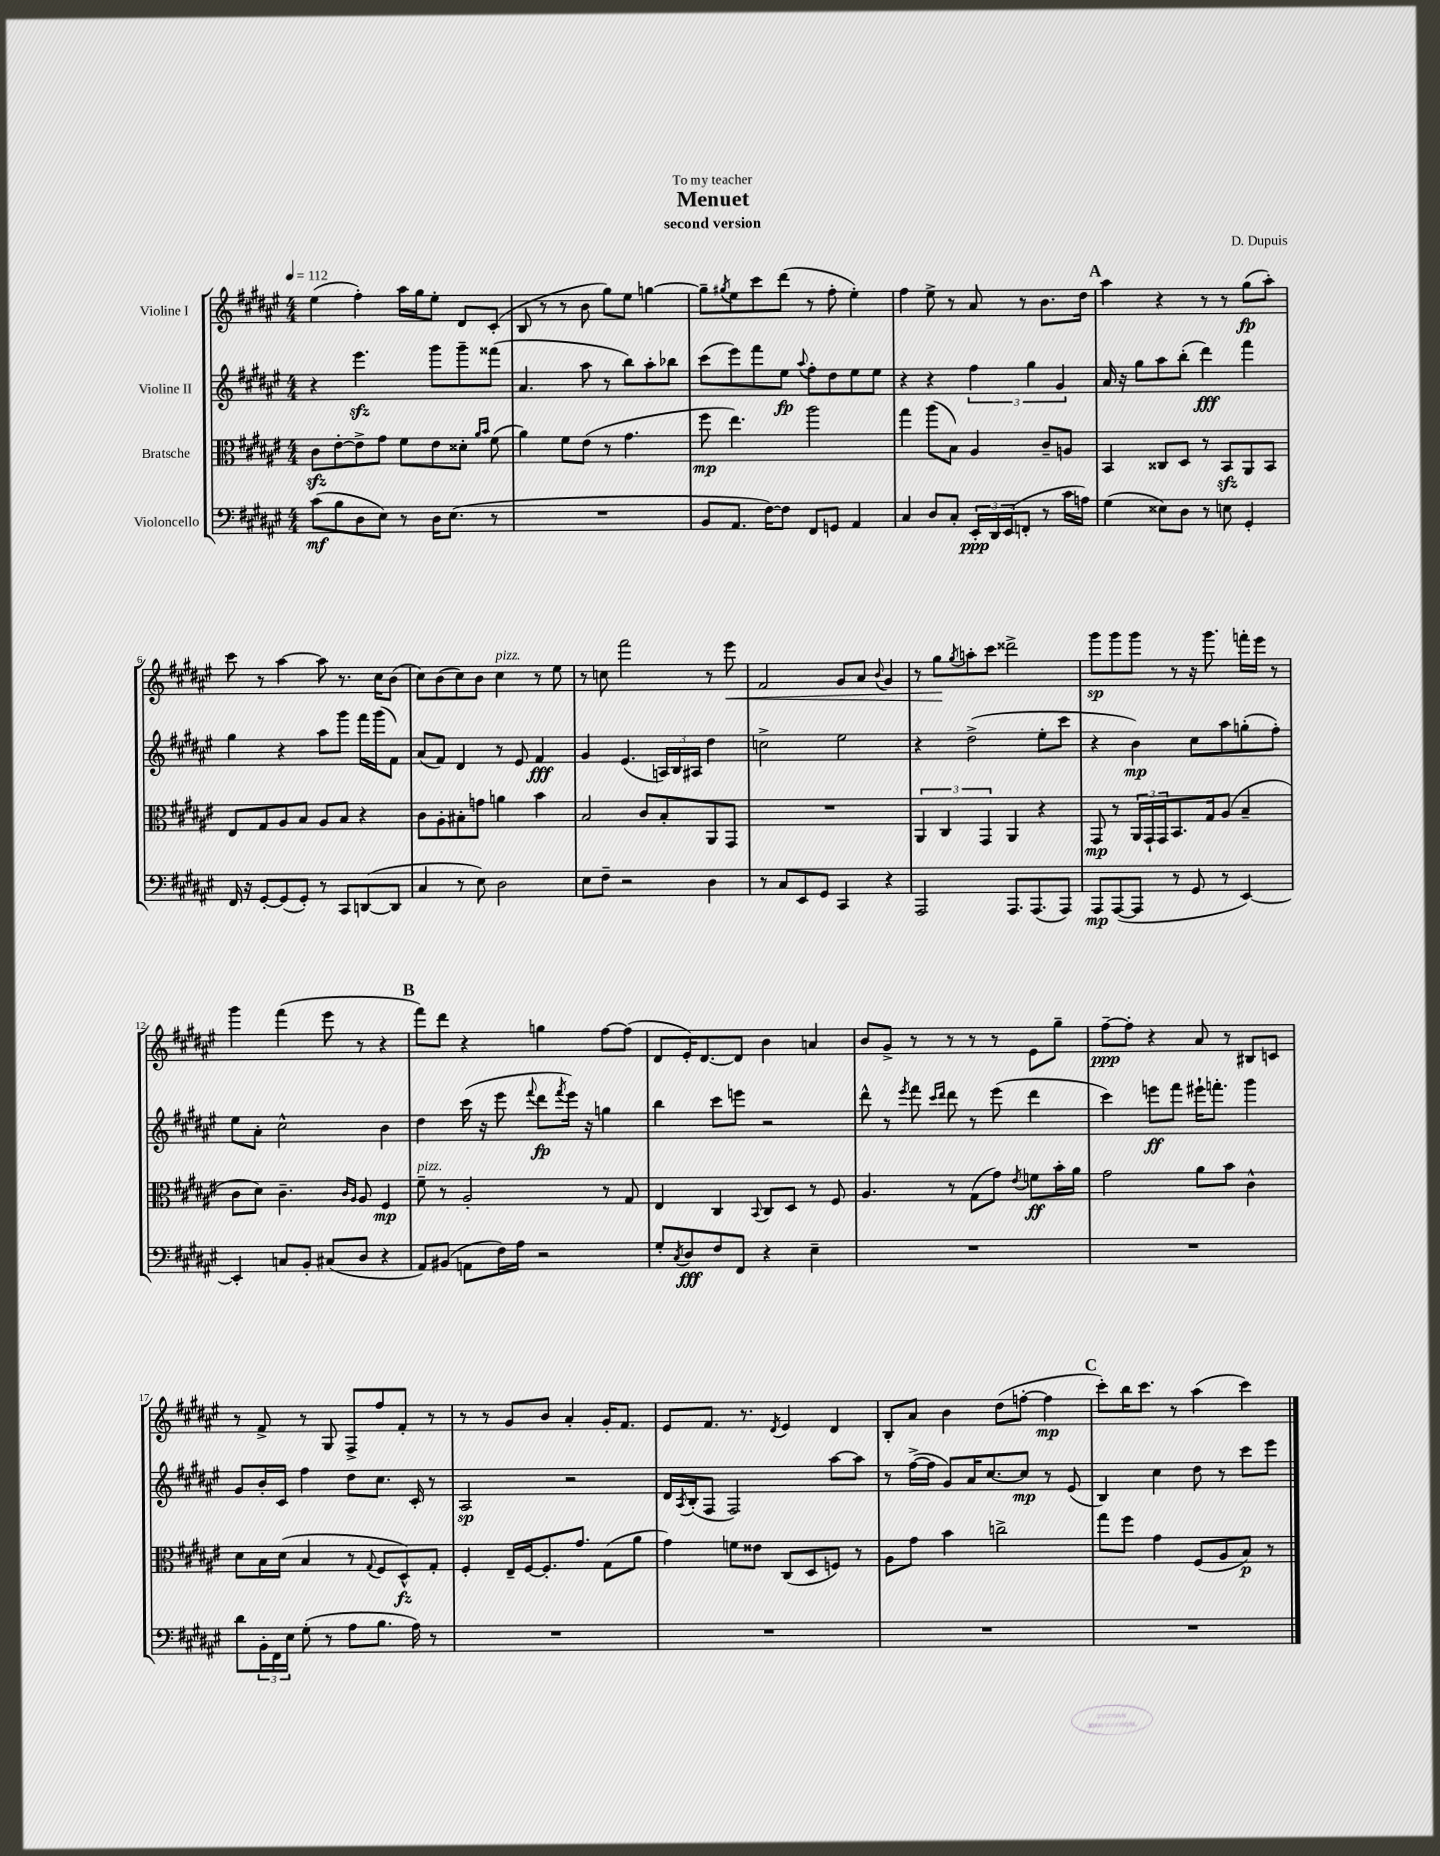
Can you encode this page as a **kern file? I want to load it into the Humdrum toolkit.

**kern	**dynam	**kern	**dynam	**kern	**dynam	**kern	**dynam
*part4	*part4	*part3	*part3	*part2	*part2	*part1	*part1
*staff4	*staff4	*staff3	*staff3	*staff2	*staff2	*staff1	*staff1
*I"Violoncello	*	*I"Bratsche	*	*I"Violine II	*	*I"Violine I	*
*clefF4	*	*clefC3	*	*clefG2	*	*clefG2	*
*k[f#c#g#d#a#e#]	*	*k[f#c#g#d#a#e#]	*	*k[f#c#g#d#a#e#]	*	*k[f#c#g#d#a#e#]	*
*M4/4	*	*M4/4	*	*M4/4	*	*M4/4	*
*MM112	*	*MM112	*	*MM112	*	*MM112	*
=1	=1	=1	=1	=1	=1	=1	=1
(8c#\L	mf	8c#zz\L	.	4r	.	(4ee#\	.
8B\	.	[8e#'\	.	.	.	.	.
8D#\	.	8e#^\]	.	4.eee#zz\	.	4ff#'\)	.
8E#\J)	.	8g#\J	.	.	.	.	.
8r	.	8f#\L	.	.	.	16aa#\LL	.
.	.	.	.	.	.	16gg#\J	.
16D#\KL	.	8e#\	.	8ggg#\L	.	8ee#'\J	.
(8.E#\J	.	.	.	.	.	.	.
.	.	8d##X'\J	.	8ggg#~\	.	8d#/L	.
.	.	16qqa#/LL	.	.	.	.	.
.	.	16qqb/JJ	.	.	.	.	.
8r	.	(8f#\	.	(8fff##X\J	.	(8c#'/J	.
=2	=2	=2	=2	=2	=2	=2	=2
1r	.	4a#\)	.	4.a#/	.	8B/	.
.	.	.	.	.	.	8r	.
.	.	8f#\L	.	.	.	8r	.
.	.	(8e#\J	.	8aa#\	.	8b\	.
.	.	8r	.	8r	.	8gg#\L)	.
.	.	4.g#\	.	8bb\L)	.	8ee#\J	.
.	.	.	.	8aa#'\	.	[4ggn\	.
.	.	.	.	8bb-X\J	.	.	.
=3	=3	=3	=3	=3	=3	=3	=3
8BB/L	.	8ff#\	mp	(8ccc#\L	.	8gg~\L]	.
.	.	.	.	.	.	8qgg#X/	.
8.AA#/J	.	4.ee#\)	.	8eee#\)	.	8ee#\	.
.	.	.	.	8fff#\	.	8ccc#\	.
[16F#\KL)	.	.	.	.	.	.	.
8F#\J]	.	.	.	8ee#\J	fp	(8ddd#\J	.
.	.	.	.	8qqaa#/	.	.	.
8FF#/L	.	2aa#\	.	8ff#'\L	.	8r	.
8GGn/J	.	.	.	8dd#\	.	8ff#'\	.
4AA#/	.	.	.	8ee#\	.	4ee#'\)	.
.	.	.	.	8ee#\J	.	.	.
=4	=4	=4	=4	=4	=4	=4	=4
4C#/	.	4gg#\	.	4r	.	4ff#\	.
8D#/L	.	(8aa#\L	.	4r	.	8ee#^\	.
8C#'/J	.	8B\J)	.	.	.	8r	.
24EE#'/LL	ppp	4A#/	.	6ff#\	.	8a#/	.
24DD#/	.	.	.	.	.	.	.
(24EE#/J	.	.	.	.	.	.	.
8FFn'/J	.	.	.	.	.	8r	.
.	.	.	.	6gg#\	.	.	.
8r	.	8c#~/L	.	.	.	8.b\L	.
.	.	.	.	6g#/	.	.	.
16c#\LL	.	8An/J	.	.	.	.	.
16An\JJ)	.	.	.	.	.	16dd#\Jk	.
!!LO:REH:place=s1:t=A
=5	=5	=5	=5	=5	=5	=5	=5
(4G#\	.	4BB/	.	16a#/	.	4aa#\	.
.	.	.	.	16r	.	.	.
.	.	.	.	8gg#\L	.	.	.
8E##X\L)	.	8C##X/L	.	8aa#\	.	4r	.
8D#\J	.	8D#/J	.	(8bb'\J	.	.	.
8r	.	8r	.	4ddd#\)	fff	8r	.
8En\	.	8BBzz/L	.	.	.	8r	.
4GG#'/	.	8AA#/	.	4fff#\	.	(8gg#\L	fp
.	.	8BB/J	.	.	.	8aa#'\J)	.
!!LO:LB:g=z
=6	=6	=6	=6	=6	=6	=6	=6
16FF#/	.	8E#/L	.	4gg#\	.	8ccc#\	.
16r	.	.	.	.	.	.	.
[8GG#'/L	.	8G#/	.	.	.	8r	.
(8GG#/]	.	8A#/	.	4r	.	[4aa#\	.
8GG#'/J)	.	8B/J	.	.	.	.	.
8r	.	8A#/L	.	8aa#\L	.	8aa#\]	.
8CC#/L	.	8B/J	.	8ggg#\J	.	8.r	.
([8DDn/	.	4r	.	16fff#\LL	.	.	.
.	.	.	.	(16ggg#\J	.	16cc#\KL	.
8DD/J]	.	.	.	8f#\J)	.	(8b\J	.
=7	=7	=7	=7	=7	=7	=7	=7
4C#/	.	8c#\L	.	(8a#/L	.	8cc#\L)	.
.	.	8A#'\	.	8f#/J)	.	(8b\	.
8r	.	8B#X'\	.	4d#/	.	8cc#\)	.
8E#\)	.	8gn\J	.	.	.	8b\J	.
!	!	!	!	!	!	!LO:TX:a:i:t=pizz.	!
2D#\	.	4an\	.	8r	.	4cc#\	.
.	.	.	.	8e#/	.	.	.
.	.	4b\	.	4f#/	fff	8r	.
.	.	.	.	.	.	8ee#\	.
=8	=8	=8	=8	=8	=8	=8	=8
8E#\L	.	2B/	.	4g#/	.	8r	.
8F#~\J	.	.	.	.	.	8ccn\	.
2r	.	.	.	(4.e#/	.	2fff#\	.
.	.	8c#/L	.	.	.	.	.
.	.	8B'/	.	24An/LL)	.	.	.
.	.	.	.	24B/	.	.	.
.	.	.	.	24A#X/JJ	.	.	.
4D#\	.	8AA#/	.	4dd#\	.	8r	.
!	!	!	!	!	!	!	!LO:HP:b
.	.	8GG#/J	.	.	.	8eee#\	<
=9	=9	=9	=9	=9	=9	=9	=9
8r	.	1r	.	2ccn^\	.	2f#/	.
8C#/L	.	.	.	.	.	.	.
8EE#/	.	.	.	.	.	.	.
8GG#/J	.	.	.	.	.	.	.
4CC#/	.	.	.	2ee#\	.	8g#/L	.
.	.	.	.	.	.	8a#/J	.
.	.	.	.	.	.	8qqb/	.
4r	.	.	.	.	.	4g#/	.
=10	=10	=10	=10	=10	=10	=10	=10
2AAA#/	.	6AA#/	.	4r	.	8r	.
.	.	.	.	.	.	8gg#\L	.
.	.	6C#/	.	.	.	.	.
.	.	.	.	.	.	8qgg#/	.
.	.	.	.	(2dd#^\	.	8aan'\	[
.	.	6GG#/	.	.	.	.	.
.	.	.	.	.	.	8ccc#\J	.
8.AAA#/L	.	4AA#/	.	.	.	2ddd##X^\	.
(8.AAA#/	.	.	.	.	.	.	.
.	.	4r	.	8ee#'\L	.	.	.
8AAA#/J)	.	.	.	8ccc#\J	.	.	.
=11	=11	=11	=11	=11	=11	=11	=11
8AAA#/L	mp	8GG#/	mp	4r	.	8ggg#\L	sp
([8AAA#/	.	8r	.	.	.	8ggg#\	.
8AAA#/J]	.	24AA#/LL	.	4b\)	mp	8ggg#\J	.
.	.	24GG#`/	.	.	.	.	.
.	.	24GG#/J	.	.	.	.	.
8r	.	8.BB/	.	.	.	8r	.
8GG#/	.	.	.	8cc#\L	.	16r	.
.	.	16G#/k	.	.	.	8.ggg#\	.
8r	.	(8A#/J	.	8aa#\	.	.	.
[4EE#/)	.	4B~/	.	(8ggn'\	.	16fffn'\LL	.
.	.	.	.	.	.	16eee#\JJ	.
.	.	.	.	8ff#'\J)	.	8r	.
!!LO:LB:g=z
=12	=12	=12	=12	=12	=12	=12	=12
4EE#'/]	.	8c#\L	.	8ee#\L	.	4ggg#\	.
.	.	8d#\J)	.	8a#'\J	.	.	.
8Cn/L	.	4.c#~\	.	2cc#^^\	.	(4fff#\	.
8BB'/J	.	.	.	.	.	.	.
(8C#X/L	.	.	.	.	.	8eee#\	.
.	.	16qqc#/LL	.	.	.	.	.
.	.	16qqA#/JJ	.	.	.	.	.
8D#/J	.	8A#/	.	.	.	8r	.
4r	.	4F#/	mp	4b\	.	4r	.
!!LO:REH:place=s1:t=B
=13	=13	=13	=13	=13	=13	=13	=13
!	!	!LO:TX:a:i:t=pizz.	!	!	!	!	!
8AA#/L)	.	8f#~\	.	4dd#\	.	8fff#\L)	.
(8BB#X/J	.	8r	.	.	.	8ddd#\J	.
8AAn\L	.	2A#'/	.	(16ccc#\	.	4r	.
.	.	.	.	16r	.	.	.
16F#\L)	.	.	.	8eee#\	.	.	.
16A#\JJ	.	.	.	.	.	.	.
.	.	.	.	8qqfff#/	.	.	.
2r	.	.	.	8ddd#\L	fp	4ggn\	.
.	.	.	.	8qfff#/	.	.	.
.	.	.	.	16eee#\Jk)	.	.	.
.	.	.	.	16r	.	.	.
.	.	8r	.	4ggn\	.	[8ff#\L	.
.	.	8G#/	.	.	.	(8ff#\J]	.
=14	=14	=14	=14	=14	=14	=14	=14
8G#'/L	.	4E#/	.	4bb\	.	8d#/L	.
8qC#/	.	.	.	.	.	.	.
8D#/	fff	.	.	.	.	16e#'/K)	.
.	.	.	.	.	.	[8.d#/	.
8F#/	.	4C#/	.	8ccc#\L	.	.	.
8FF#/J	.	.	.	8eeen\J	.	8d#/J]	.
.	.	8qqBB/	.	.	.	.	.
4r	.	8C#/L	.	2r	.	4b\	.
.	.	8D#/J	.	.	.	.	.
4E#~\	.	8r	.	.	.	4an/	.
.	.	8F#/	.	.	.	.	.
=15	=15	=15	=15	=15	=15	=15	=15
1r	.	4.A#/	.	8ddd#^^\	.	8b/L	.
.	.	.	.	8r	.	8g#^/J	.
.	.	.	.	8qeee#/	.	.	.
.	.	.	.	8fff#\	.	8r	.
.	.	.	.	16qqccc#/LL	.	.	.
.	.	.	.	16qqddd#/JJ	.	.	.
.	.	8r	.	8ddd#\	.	8r	.
.	.	(8G#\L	.	8r	.	8r	.
.	.	8g#\J)	.	(8eee#\	.	8r	.
.	.	8qe#/	.	.	.	.	.
.	.	8fn\L	ff	4ddd#\	.	8e#\L	.
.	.	16b'\L	.	.	.	8gg#~\J	.
.	.	16a#\JJ	.	.	.	.	.
=16	=16	=16	=16	=16	=16	=16	=16
1r	.	2g#\	.	4ccc#\)	.	[8ff#~\L	ppp
.	.	.	.	.	.	8ff#'\J]	.
.	.	.	.	8eeen\L	ff	4r	.
.	.	.	.	8fff#\J	.	.	.
.	.	8a#\L	.	16eee#X`\KL	.	8a#/	.
.	.	.	.	8.fffn'\J	.	.	.
.	.	8b\J	.	.	.	8r	.
.	.	4c#^^\	.	4ggg#\	.	8B#X/L	.
.	.	.	.	.	.	8cn/J	.
!!LO:LB:g=z
=17	=17	=17	=17	=17	=17	=17	=17
8d#\L	.	8d#\L	.	8g#/L	.	8r	.
24BB'\L	.	16B\L	.	16b'/L	.	8f#^/	.
24FF#\	.	.	.	.	.	.	.
.	.	(16d#\JJ	.	16c#/JJ	.	.	.
24E#\JJ	.	.	.	.	.	.	.
(8G#'\	.	4B/	.	4ff#\	.	8r	.
8r	.	.	.	.	.	8G#/	.
8A#\L	.	8r	.	8dd#\L	.	8F#^/L	.
.	.	8qqG#/	.	.	.	.	.
8.B\J	.	8F#/L	.	8.cc#\J	.	8ff#/	.
.	.	8D#^^/)	fz	.	.	8f#'/J	.
16A#\)	.	.	.	16c#'/	.	.	.
8r	.	8G#'/J	.	8r	.	8r	.
=18	=18	=18	=18	=18	=18	=18	=18
1r	.	4F#'/	.	2A#/	sp	8r	.
.	.	.	.	.	.	8r	.
.	.	16E#~/LL	.	.	.	8g#/L	.
.	.	[16F#/J	.	.	.	.	.
.	.	8.F#'/]	.	.	.	8b/J	.
.	.	.	.	2r	.	4a#'/	.
.	.	8.g#/J	.	.	.	.	.
.	.	(8G#\L	.	.	.	16g#'/KL	.
.	.	.	.	.	.	8.f#/J	.
.	.	8a#\J	.	.	.	.	.
=19	=19	=19	=19	=19	=19	=19	=19
1r	.	4g#\)	.	16d#/LL	.	8e#/L	.
.	.	.	.	8qA#/	.	.	.
.	.	.	.	(16B'/J	.	.	.
.	.	.	.	8F#/J	.	8.f#/J	.
.	.	8fn\L	.	2F#/)	.	.	.
.	.	.	.	.	.	8.r	.
.	.	8e##X\J	.	.	.	.	.
.	.	.	.	.	.	8qd#/	.
.	.	(8C#/L	.	.	.	4e#/	.
.	.	8D#/	.	.	.	.	.
.	.	8Fn/J)	.	[8aa#\L	.	4d#/	.
.	.	8r	.	8aa#\J]	.	.	.
=20	=20	=20	=20	=20	=20	=20	=20
1r	.	8A#\L	.	8r	.	8B'/L	.
.	.	8g#\J	.	([16ff#^\LL	.	8a#/J	.
.	.	.	.	16ff#\JJ]	.	.	.
.	.	4b\	.	8g#/L)	.	4b\	.
.	.	.	.	16a#/K	.	.	.
.	.	.	.	[8.cc#/	.	.	.
.	.	2ccn^\	.	.	.	(8dd#\L	.
.	.	.	.	8cc#/J]	mp	[8ffn'\J	.
.	.	.	.	8r	.	4ff\]	mp
.	.	.	.	(8e#/	.	.	.
!!LO:REH:place=s1:t=C
=21	=21	=21	=21	=21	=21	=21	=21
1r	.	8gg#\L	.	4B/)	.	8ccc#'\L)	.
.	.	8ff#\J	.	.	.	16bb\K	.
.	.	.	.	.	.	8.ccc#\J	.
.	.	4g#\	.	4cc#\	.	.	.
.	.	.	.	.	.	8r	.
.	.	(8F#/L	.	8dd#\	.	(4aa#\	.
.	.	8A#/	.	8r	.	.	.
.	.	8B/J)	p	8ccc#\L	.	4ccc#\)	.
.	.	8r	.	8eee#\J	.	.	.
==	==	==	==	==	==	==	==
*-	*-	*-	*-	*-	*-	*-	*-
